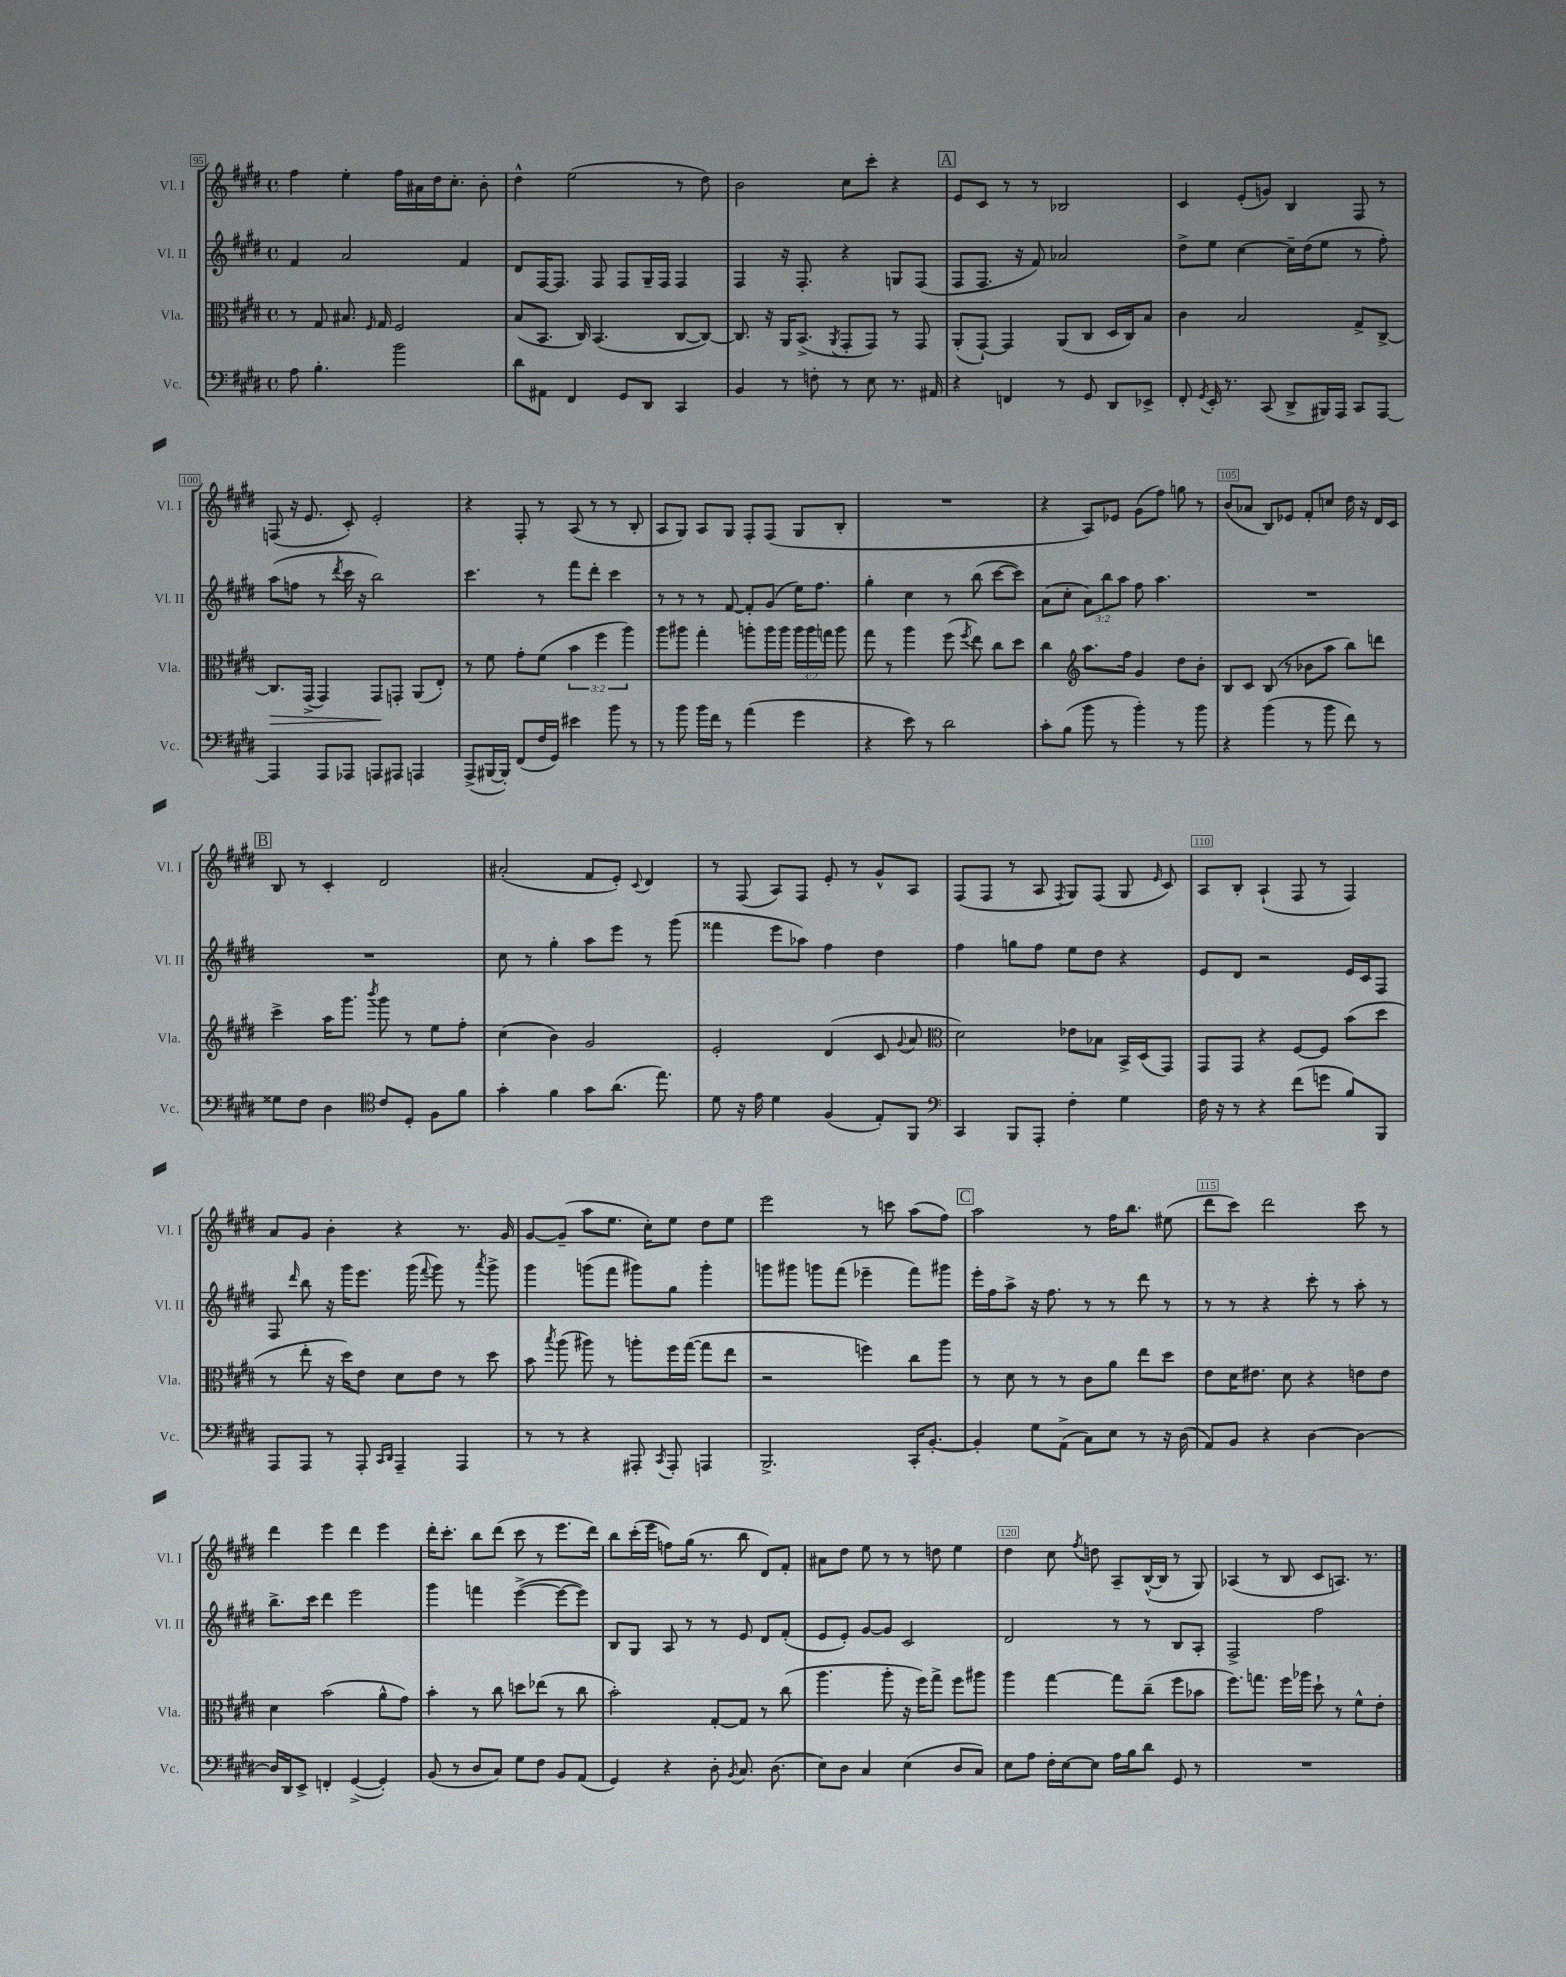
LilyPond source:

<<
\new StaffGroup <<
\new Staff = "s0" \with { instrumentName = "Vl. I" shortInstrumentName = "Vl. I" } {
    \clef treble \key e \major \defaultTimeSignature \time 4/4
    \autoBeamOff fis''4 e''4-. fis''16[ ais'16 dis''16 cis''8.]-. b'8-. |
    dis''4-^ e''2( r8 dis''8) |
    b'2 cis''8[ cis'''8]-. r4 |
    \mark \markup { \box "A" } e'8[ cis'8] r8 r8 bes2 |
    cis'4 e'8[-.( g'8]) b4 fis8 r8 |
    f8( r16 e'8. cis'8-.) e'2-. |
    r4 fis8-. r8 a8( r8 r8 b8-. |
    a8[ gis8]) a8[ gis8] fis8[-. fis8]( gis8[ b8]-. |
    R1 |
    r4 a8[) ees'8] gis'8[( fis''8]) g''8 r8 |
    b'8[( aes'8] b8[) ees'8] fis'8[-. c''8] dis''16 r16 dis'16[ cis'16] |
    \mark \markup { \box "B" } b8 r8 cis'4-. dis'2 |
    ais'2-.( fis'8[ e'8]-.) \appoggiatura { cis'8 } dis'4 |
    r8 fis8( a8[) fis8] e'8-. r8 gis'8[-^ a8] |
    fis8[( fis8] r8 a8 \acciaccatura { fis8 } gis8[) fis8]( gis8 \grace { e'16 } cis'8) |
    a8[ b8]-. a4-!( fis8 r8 fis4) |
    a'8[ gis'8] b'4-. r4 r8. gis'16 |
    gis'8[~ gis'8]--( a''8[ e''8.] cis''16[-.) e''8] dis''8[ e''8] |
    e'''2 r8 c'''8 a''8[( fis''8]) |
    \mark \markup { \box "C" } a''2 r8 fis''16[ b''8.] eis''8( |
    dis'''8[ cis'''8]) dis'''2 cis'''8 r8 |
    dis'''4 e'''4 dis'''4 e'''4 |
    dis'''16[-. cis'''8.]-. b''8[ dis'''8]( cis'''8 r8 e'''8.[ dis'''16]) |
    b''8[ cis'''16-.( e'''16] f''8[) gis''16]( r8. b''8 dis'8[) fis'8]-. |
    ais'8[ dis''8] e''8 r8 r8 d''8 e''4 |
    dis''4 cis''8 \acciaccatura { fis''8 } d''8 a8[-- b16~-^( b16] r8 gis8) |
    aes4( r8 b8 cis'8[ a8.]) r8. \bar "|." |
}
\new Staff = "s1" \with { instrumentName = "Vl. II" shortInstrumentName = "Vl. II" } {
    \clef treble \key e \major \defaultTimeSignature \time 4/4 \override Staff.TupletNumber.text = #tuplet-number::calc-fraction-text
    \autoBeamOff fis'4 a'2 fis'4 |
    dis'8[ fis16~ fis8.] fis8 fis8[ gis16-- fis16] fis4 |
    fis4 r16 fis8.-. r4 g8[ fis8]( |
    \mark \markup { \box "A" } fis8[ fis8.] r16 fis'8) aes'2 |
    dis''8[-> e''8] cis''4~ cis''16[-- dis''16( e''8] r8 fis''8-.) |
    a''8[( f''8] r8 \acciaccatura { dis'''8 } cis'''16 r16 b''2) |
    cis'''4. r8 fis'''8[ dis'''8]-. cis'''4 |
    r8 r8 r8 fis'8~ fis'8[-. gis'8]( e''16[) fis''8.] |
    gis''4-. cis''4 r8 b''8( cis'''8[~ cis'''8]) |
    a'8[( cis''8]-. \tuplet 3/2 { a'8[) b''8 a''8] } fis''8 a''4. |
    R1 |
    \mark \markup { \box "B" } R1 |
    cis''8 r8 gis''4-. a''8[ e'''8] r8 gis'''8( |
    fisis'''4 e'''8[ aes''8]) fis''4 dis''4 |
    fis''4 g''8[ fis''8] e''8[ dis''8] r4 |
    e'8[ dis'8] r2 e'16[ cis'16 fis8] |
    fis8 \grace { dis'''16 } b''8 r16 gis'''16[ e'''8.] gis'''16( \appoggiatura { fis'''8 } gis'''8) r8 \acciaccatura { a'''8 } gis'''8-> |
    gis'''4 g'''8[( fis'''8] gis'''8[) gis''8] gis'''4-. |
    g'''8[ gis'''8] g'''8[ fis'''8]( ees'''4-- fis'''8[) gis'''8] |
    \mark \markup { \box "C" } e'''16[-. fis''16 a''8]-> r16 fis''8. r8 r8 dis'''8 r8 |
    r8 r8 r4 cis'''8-. r8 a''8-. r8 |
    b''8.[-> cis'''16] dis'''4 e'''2 |
    gis'''4 f'''4 e'''4~->( e'''8[~ e'''8]) |
    b8[ gis8] a8 r8 r8 e'8 dis'8[ fis'8]-.( |
    e'8[ e'8]-.) gis'8[~ gis'8] cis'2 |
    dis'2 r8 r8 b8[ a8]-. |
    fis2-> fis''2 \bar "|." |
}
\new Staff = "s2" \with { instrumentName = "Vla." shortInstrumentName = "Vla." } {
    \clef alto \key e \major \defaultTimeSignature \time 4/4 \override Staff.TupletNumber.text = #tuplet-number::calc-fraction-text
    \autoBeamOff r8 gis8 bis8. \grace { fis16 } gis16 fis2 |
    b8[( b,8.] cis16) b,4.( cis8[~ cis8]~) |
    cis8. r16 a,16[ b,8.]->( \acciaccatura { a,8 } gis,8[-. gis,8]) r8 gis,8 |
    \mark \markup { \box "A" } a,8[-.( gis,8]~-!) gis,4 a,8[( cis8] dis16[ cis16) b8] |
    cis'4 b2 gis8[-> cis8]~-> |
    cis8.[\> gis,16]->( gis,4) gis,8[\! g,8]-. a,8[( e8]-.) |
    r8 fis'8 gis'8[-. fis'8]( \tuplet 3/2 { b'4 fis''4 a''4) } |
    a''8[ ais''8] gis''4-. a''8[-. a''16 a''16] \tuplet 3/2 { a''16[ a''16 g''16] } a''8 |
    gis''8 r8 a''4 fis''8( \acciaccatura { fis''8 } e''8) cis''8[ dis''8] |
    cis''4 \clef treble a''8.[ fis''16] gis'4 dis''8[ b'8]-. |
    b8[ cis'8] b8( r8 bes'8[ a''8] b''8[) d'''8] |
    \mark \markup { \box "B" } cis'''4-> a''16[ gis'''8.] \acciaccatura { b'''8 } gis'''8 r8 e''8[ fis''8]-. |
    cis''4( b'4) gis'2 |
    e'2-. dis'4( cis'8 \appoggiatura { gis'8 } a'8 |
    \clef alto dis'2) ees'8[ bes8] b,16[-> dis16( gis,8]) |
    gis,8[ gis,8] r4 fis8[~ fis8] b'8[( dis''8] |
    r8 e''8-. r16 dis''16[) e'8] dis'8[ e'8] r8 dis''8 |
    b'8 \acciaccatura { b''8 } a''8( ais''8) r8 a''8[-. fis''16 gis''16]~( gis''8[ e''8] |
    r2 f''4) cis''8[ a''8] |
    \mark \markup { \box "C" } r8 dis'8 r8 r8 cis'8[ a'8] e''8[ dis''8] |
    e'8[ dis'16 eis'8.] dis'8 r4 e'8[ e'8] |
    dis'4 b'2( a'8[-^ gis'8]) |
    b'4-. r8 cis''8 d''8[ ees''8]( r8 cis''8 |
    b'2-.) gis8[~-. gis8] r8 cis''8( |
    a''4. a''8-. r16 fis''16[) gis''8]-> fis''8[ ais''8] |
    a''4 gis''4~ gis''8[ cis''8]--( fis''8[ bes'8] |
    fis''8.[) g''8.] fis''16[ aes''16] dis''8-! r8 fis'8[-^ e'8]-. \bar "|." |
}
\new Staff = "s3" \with { instrumentName = "Vc." shortInstrumentName = "Vc." } {
    \clef bass \key e \major \defaultTimeSignature \time 4/4
    \autoBeamOff a8 b4.-. b'2 |
    dis'8[ ais,8] fis,4 gis,8[ dis,8] cis,4 |
    b,4 r8 f8-. r8 e8 r8. ais,16 |
    \mark \markup { \box "A" } r4 f,4 r8 gis,8 dis,8[ ees,8]-> |
    fis,8-. \acciaccatura { gis,8 } e,16-. r8. cis,8( dis,8[-> bis,,16) a,,16] cis,8[ a,,8]~ |
    a,,4 a,,8[ aes,,8] a,,8[ ais,,8] a,,4 |
    a,,8[->( bis,,16~ bis,,16]-.) fis,8[( fis16 gis,16]) eis'4 b'8 r8 |
    r8 b'8 b'16[ fis'16] r8 a'4( gis'4 |
    r4 e'8) r8 dis'2 |
    cis'8[-. b8]( b'8 r8 b'4-.) r8 b'8 |
    r4 b'4( r8 b'8 fis'8) r8 |
    \mark \markup { \box "B" } gisis8[ fis8] dis4 \clef tenor cis'8[ dis8]-. fis8[ fis'8] |
    gis'4-. fis'4 gis'8[ a'8.]( e''8.) |
    dis'8 r16 e'16 dis'4 fis4( e8[-.) fis,8] |
    \clef bass cis,4 b,,8[ a,,8]-. fis4-. gis4 |
    fis16 r16 r8 r4 fis'8[( g'8] b8[) b,,8] |
    a,,8[ a,,8] r8 a,,8-. \grace { cis,16[ dis,16] } a,,4-- a,,4 |
    r8 r8 r4 ais,,8-. \acciaccatura { cis,8 } ais,,8-. a,,4 |
    b,,2.-> cis,16[-. b,8.]~-. |
    \mark \markup { \box "C" } b,4-. gis8[ a,8]->( cis8[) e8] r8 r16 dis16( |
    a,8[) b,8] r4 dis4~ dis4~ |
    dis16[ dis,16 e,8]-> f,4-. gis,4~->( gis,4-.) |
    b,8( r8 dis8[ cis8]) gis8[ fis8] b,8[ a,8]( |
    gis,4) r4 dis8-. \acciaccatura { b,8 } cis8. dis8.( |
    e8[) dis8] cis4 e4( dis8[ cis8]) |
    e8[ a8] fis16[-. e16~ e8] a16[ b16 dis'8] gis,8 r8 |
    R1 \bar "|." |
}
>>
>>
\layout { \context { \Score currentBarNumber = #95 \override BarNumber.break-visibility = ##(#f #t #t) barNumberVisibility = #(every-nth-bar-number-visible 5) \override BarNumber.stencil = #(make-stencil-boxer 0.1 0.3 ly:text-interface::print) } }
